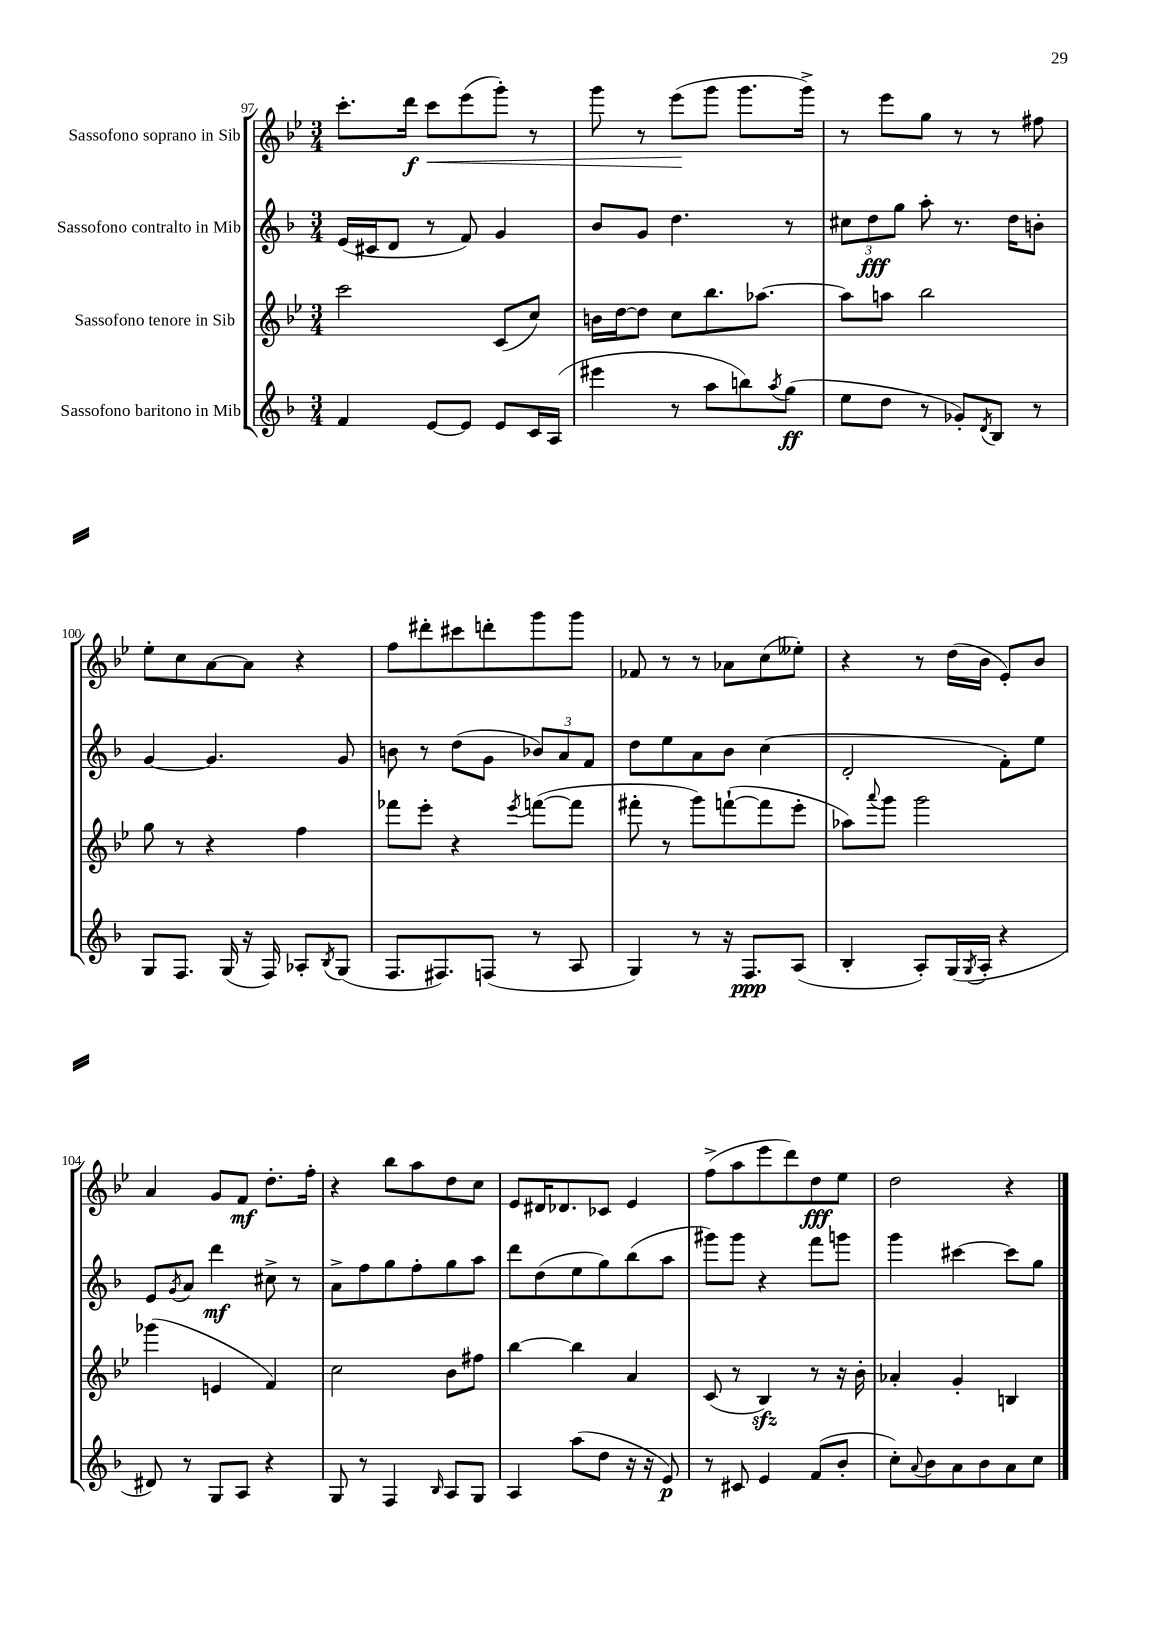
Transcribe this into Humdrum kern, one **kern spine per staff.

**kern	**dynam	**kern	**kern	**dynam	**kern	**dynam
*part4	*part4	*part3	*part2	*part2	*part1	*part1
*staff4	*staff4	*staff3	*staff2	*staff2	*staff1	*staff1
*I"Sassofono baritono in Mib	*	*I"Sassofono tenore in Sib	*I"Sassofono contralto in Mib	*	*I"Sassofono soprano in Sib	*
*clefG2	*	*clefG2	*clefG2	*	*clefG2	*
*k[b-]	*	*k[b-e-]	*k[b-]	*	*k[b-e-]	*
*M3/4	*	*M3/4	*M3/4	*	*M3/4	*
=97	=97	=97	=97	=97	=97	=97
4f/	.	2ccc\	(16e/LL	.	8.ccc'\L	.
.	.	.	16c#X/J	.	.	.
.	.	.	8d/J	.	.	.
.	.	.	.	.	16ddd\Jk	f
!	!	!	!	!	!	!LO:HP:b
[8e/L	.	.	8r	.	8ccc\L	<
8e/J]	.	.	8f/)	.	(8eee-\	.
8e/L	.	(8c/L	4g/	.	8ggg'\J)	.
16c/L	.	8cc/J)	.	.	8r	.
(16A/JJ	.	.	.	.	.	.
=98	=98	=98	=98	=98	=98	=98
4eee#X\	.	16bn\LL	8b-/L	.	8ggg\	.
.	.	[16dd\J	.	.	.	.
.	.	8dd\J]	8g/J	.	8r	.
8r	.	8cc\L	4.dd\	.	(8eee-\L	.
8aa\L	.	8.bb-\	.	.	8ggg\J	[
8bbn\)	.	.	.	.	8.ggg\L	.
.	.	[8.aa-X\J	.	.	.	.
8qaa/	.	.	.	.	.	.
(8gg\J	ff	.	8r	.	.	.
.	.	.	.	.	16ggg^\Jk)	.
=99	=99	=99	=99	=99	=99	=99
8ee\L	.	8aa-\L]	12cc#X\L	.	8r	.
.	.	.	12dd\	fff	.	.
8dd\J	.	8aan\J	.	.	8eee-\L	.
.	.	.	12gg\J	.	.	.
8r	.	2bb-\	8aa'\	.	8gg\J	.
8g-X'/L)	.	.	8.r	.	8r	.
8qd/	.	.	.	.	.	.
8B-/J	.	.	.	.	8r	.
.	.	.	16dd\KL	.	.	.
8r	.	.	8bn'\J	.	8ff#X\	.
!!LO:LB:g=z
=100	=100	=100	=100	=100	=100	=100
8G/L	.	8gg\	[4g/	.	8ee-'\L	.
8.F/J	.	8r	.	.	8cc\	.
.	.	4r	4.g/]	.	[8a\	.
(16G/	.	.	.	.	.	.
16r	.	.	.	.	8a\J]	.
16F/)	.	.	.	.	.	.
8A-X'/L	.	4ff\	.	.	4r	.
8qB-/	.	.	.	.	.	.
(8G/J	.	.	8g/	.	.	.
=101	=101	=101	=101	=101	=101	=101
8.F/L	.	8fff-X\L	8bn\	.	8ff\L	.
.	.	8eee-'\J	8r	.	8ddd#X'\	.
8.F#X/)	.	.	.	.	.	.
.	.	4r	(8dd\L	.	8ccc#X\	.
(8Fn/J	.	.	8g\J	.	8dddn'\	.
.	.	8qeee-/	.	.	.	.
8r	.	([8fffn\L	12b-X/L)	.	8ggg\	.
.	.	.	12a/	.	.	.
8A/	.	8fff\J]	.	.	8ggg\J	.
.	.	.	12f/J	.	.	.
=102	=102	=102	=102	=102	=102	=102
4G/)	.	8fff#X'\	8dd\L	.	8f-X/	.
.	.	8r	8ee\	.	8r	.
8r	.	8ggg\L)	8a\	.	8r	.
16r	.	([8fffn`\	8b-\J	.	8a-X\L	.
8.F/L	ppp	.	.	.	.	.
.	.	8fff\]	(4cc\	.	(8cc\	.
(8A/J	.	8eee-'\J	.	.	8ee--X'\J)	.
=103	=103	=103	=103	=103	=103	=103
4B-'/	.	8aa-X\L)	2d'/	.	4r	.
.	.	8qqaaa/	.	.	.	.
.	.	8ggg\J	.	.	.	.
8A'/L)	.	2ggg\	.	.	8r	.
(16G/L	.	.	.	.	(16dd\LL	.
8qG/	.	.	.	.	.	.
16A'/JJ	.	.	.	.	16b-\JJ	.
4r	.	.	8f'\L)	.	8e-'/L)	.
.	.	.	8ee\J	.	8b-/J	.
!!LO:LB:g=z
=104	=104	=104	=104	=104	=104	=104
8d#X/)	.	(4ggg-X\	8e/L	.	4a/	.
.	.	.	8qg/	.	.	.
8r	.	.	8a/J	.	.	.
8G/L	.	4en/	4ddd\	mf	8g/L	.
8A/J	.	.	.	.	8f/J	mf
4r	.	4f/)	8cc#X^\	.	8.dd'\L	.
.	.	.	8r	.	.	.
.	.	.	.	.	16ff'\Jk	.
=105	=105	=105	=105	=105	=105	=105
8G/	.	2cc\	8a^\L	.	4r	.
8r	.	.	8ff\	.	.	.
4F/	.	.	8gg\	.	8bb-\L	.
.	.	.	8ff'\	.	8aa\	.
16qqB-/	.	.	.	.	.	.
8A/L	.	8b-\L	8gg\	.	8dd\	.
8G/J	.	8ff#X\J	8aa\J	.	8cc\J	.
=106	=106	=106	=106	=106	=106	=106
4A/	.	[4bb-\	8ddd\L	.	8e-/L	.
.	.	.	(8dd\	.	16d#X/K	.
.	.	.	.	.	8.d-X/	.
(8aa\L	.	4bb-\]	8ee\	.	.	.
8dd\J	.	.	8gg\)	.	8c-X/J	.
16r	.	4a/	(8bb-\	.	4e-/	.
16r	.	.	.	.	.	.
8e/)	p	.	8aa\J	.	.	.
=107	=107	=107	=107	=107	=107	=107
8r	.	(8c/	8ggg#X\L)	.	(8ff^\L	.
8c#X/	.	8r	8ggg#\J	.	8aa\	.
4e/	.	4B-zz/)	4r	.	8eee-\	.
.	.	.	.	.	8ddd\)	.
(8f/L	.	8r	8fff\L	.	8dd\	fff
8b-'/J	.	16r	8gggn\J	.	8ee-\J	.
.	.	16b-'\	.	.	.	.
=108	=108	=108	=108	=108	=108	=108
8cc'\L)	.	4a-X'/	4ggg\	.	2dd\	.
8qqa/	.	.	.	.	.	.
8b-\	.	.	.	.	.	.
8a\	.	4g'/	[4ccc#X\	.	.	.
8b-\	.	.	.	.	.	.
8a\	.	4Bn/	8ccc#\L]	.	4r	.
8cc\J	.	.	8gg\J	.	.	.
==	==	==	==	==	==	==
*-	*-	*-	*-	*-	*-	*-
